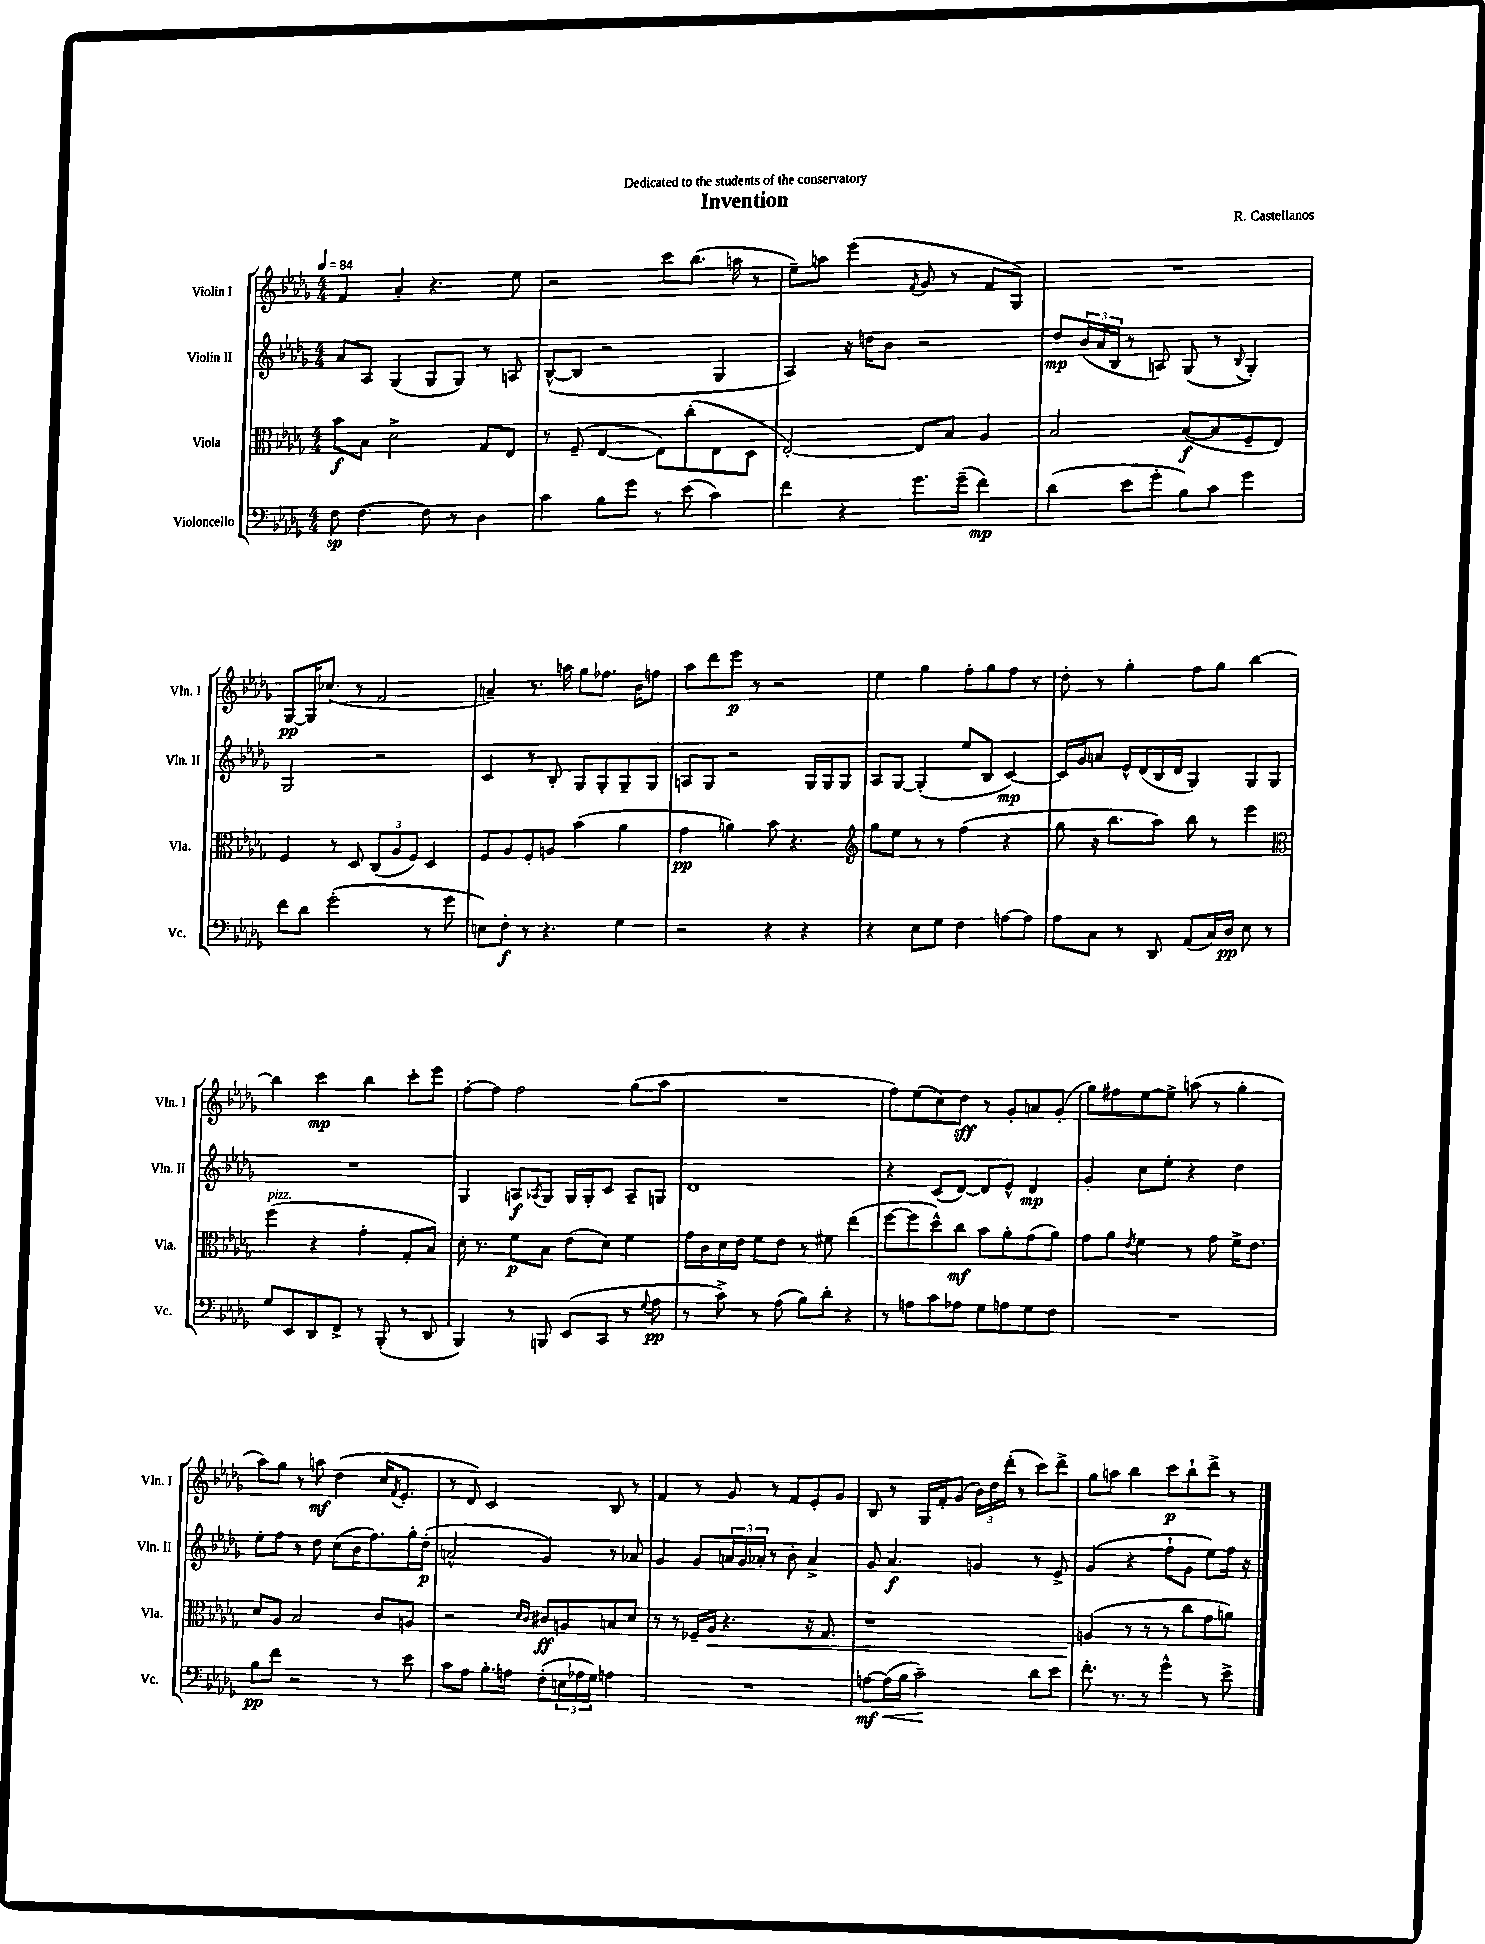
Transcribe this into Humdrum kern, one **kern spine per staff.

**kern	**kern	**kern	**kern
*staff4	*staff3	*staff2	*staff1
*clefF4	*clefC3	*clefG2	*clefG2
*k[b-e-a-d-g-]	*k[b-e-a-d-g-]	*k[b-e-a-d-g-]	*k[b-e-a-d-g-]
*M4/4	*M4/4	*M4/4	*M4/4
*MM84	*MM84	*MM84	*MM84
8F	8b-	8a-	4f
[4.F	8B-	8A-	.
.	2d-^	(4G-	4a-'
8F]	.	8G-	4.r
8r	.	8G-)	.
4D-	8G-	8r	.
.	8E-	8A	8ee-
=	=	=	=
4c	8r	([8B-^^	2r
.	(8F~	8B-]	.
8B-	[4E-	2r	.
8g-	.	.	.
8r	8E-])	.	8ccc
(8e-	(8cc'	.	(8.bb-
4c)	8E-	4G-	.
.	.	.	16aa
.	8D-	.	8r
=	=	=	=
4f	[2E-')	4A-)	8ee-~)
.	.	.	8aa
4r	.	16r	(4eee-
.	.	16dd	.
.	.	8b-	.
.	.	.	8qf
8.g-	8E-]	2r	8g-
.	8B-	.	8r
(16g-~	.	.	.
4f)	4A-	.	8f
.	.	.	8G-)
=	=	=	=
(4d-	2B-	8dd-	1r
.	.	(24b-	.
.	.	24a-	.
.	.	24B-	.
8e-	.	8r	.
8g-'	.	8A)	.
8B-)	([8B-	(8G-	.
8c	8B-]	8r	.
.	.	8qqB-	.
4g-	8F~	4G-')	.
.	8E-)	.	.
=	=	=	=
8f	4F	2G-	[8G-
8d-	.	.	16G-]
.	.	.	(8.cc-
(2g-'	8r	.	.
.	8D-	.	8r
.	(12C	2r	2f
.	12A-	.	.
.	12F)	.	.
8r	4D-	.	.
8g-	.	.	.
=	=	=	=
8E)	8F	4c	4a~)
8F'	8A-	.	.
8r	8F'	8r	8.r
4.r	8A	8B-'	.
.	.	.	16aa
.	(4b-	8G-	8gg-
.	.	8G-'	8.ff-
4G-	4a-	8G-~	.
.	.	.	16b-
.	.	8G-	8ff
=	=	=	=
2r	4g-	8A	8aa-
.	.	8G-	8ddd-
.	4a)	2r	8eee-
.	.	.	8r
4r	8b-	.	2r
.	4.r	.	.
4r	.	16G-	.
.	.	16G-	.
.	.	8G-	.
=	=	=	=
*	*clefG2	*	*
4r	8gg-	8A-	4ee-
.	8ee-	[8G-	.
8E-	8r	(4G-']	4gg-
8G-	8r	.	.
4F	(4ff	8ee-	8ff'
.	.	8B-	8gg-
[8A	4r	[4c)	8ff
8A]	.	.	8r
=	=	=	=
8A-	8gg-	16c]	8dd-'
.	.	16g-	.
8C	16r	8a	8r
.	8.bb-	.	.
8r	.	16e-^^	4gg-'
.	.	(16d-	.
8DD-	8aa-)	16B-	.
.	.	16d-	.
(8AA-	8bb-	4G-)	8ff
16C)	8r	.	8gg-
16D-	.	.	.
8E-	4eee-	8G-	[4bb-
8r	.	8G-	.
=	=	=	=
*	*clefC3	*	*
8G-	(4ff	1r	4bb-]
8EE-	.	.	.
8DD-	4r	.	4ccc
8FF^	.	.	.
8r	4g-'	.	4bb-
(8BBB-'	.	.	.
8r	8G-'	.	8ccc'
8DD-	8B-)	.	8eee-
=	=	=	=
4BBB-)	16d-'	4G-	[8ff'
.	8.r	.	.
.	.	.	8ff]
8r	8f	8A	2ff
.	.	8qA-	.
8BBB	8B-	8G-	.
(8EE-	(8e-	16G-	.
.	.	16G-'	.
8CC	8d-)	8c	.
8r	4f	8A-~	(8gg-
8qqG-	.	.	.
8A-	.	8G	8aa-
=	=	=	=
8r	16g-	1d-	1r
.	16c	.	.
8c^)	16d-	.	.
.	16e-	.	.
8r	8f	.	.
(8A-	8e-	.	.
8B-)	8r	.	.
8d-'	8f#	.	.
4r	(4ee-	.	.
=	=	=	=
8r	[8ff	4r	8ff)
8A	8ff]	.	(8ee-
8c	8dd-^^)	(8c	8cc)
8A-	8cc	[8d-)	8dd-
8G-	8b-	8d-]	8r
8A	8a-'	8e-^^	8g-'
8G-	(8g-	4d-	8a
8F	8a-)	.	(8g-'
=	=	=	=
1r	8g-	4g-'	8gg-)
.	8a-	.	8ff#
.	8qe-	.	.
.	4f	8cc	[8ee-
.	.	8ee-'	8ee-^]
.	8r	4r	(8aa
.	8g-	.	8r
.	16f^	4dd-	4gg-'
.	8.e-	.	.
=	=	=	=
8B-	8d-	8ee-'	8aa-)
8f	8A-	8ff	8gg-
2r	2B-	8r	8r
.	.	8dd-	8aa
.	.	(8cc	(4dd-
.	.	16b-	.
.	.	8.ff)	.
8r	8c	.	16cc
.	.	.	8qf
.	.	.	8.e-'
8e-	8A	16gg-'	.
.	.	(16dd-'	.
=	=	=	=
8c	2r	2a^^	8r
8A-	.	.	8d-)
8.B-'	.	.	2c
16A	.	.	.
.	16qqd-	.	.
.	16qqc	.	.
(8F'	8c#	4g-)	.
24E	8A	.	.
24A-	.	.	.
24G-)	.	.	.
4A	8B	8r	8B-
.	8d-	8a-	8r
=	=	=	=
1r	8r	4g-	4f
.	8r	.	.
.	16F-~	8g-	8r
.	16A-	.	.
.	4.r	24a	8g-
.	.	24g-	.
.	.	24a-'	.
.	.	8r	8r
.	.	8b-'	8f
.	16r	4a-^	8e-'
.	8.G-	.	.
.	.	.	8g-
=	=	=	=
[8A	1r	8g-	8B-
(16A]	.	4.a-	8r
16B-	.	.	.
2c~)	.	.	16G-
.	.	.	16f'
.	.	.	(8g-
.	.	4g	24b-)
.	.	.	24dd-
.	.	.	(24ddd-'
.	.	.	8r
8d-	.	8r	8ccc)
8e-	.	8e-^	8ddd-^
=	=	=	=
8.f'	(4A	(4g-	8gg-
.	.	.	8aa
8.r	.	.	.
.	8r	4r	4bb-
8r	8r	.	.
4g-^^	8r	8ff`	8ccc
.	8cc	8g-	8bb-`
8r	8g-	8ee-)	8ddd-^
8e-^	8a)	16ff	8r
.	.	16r	.
==	==	==	==
*-	*-	*-	*-
